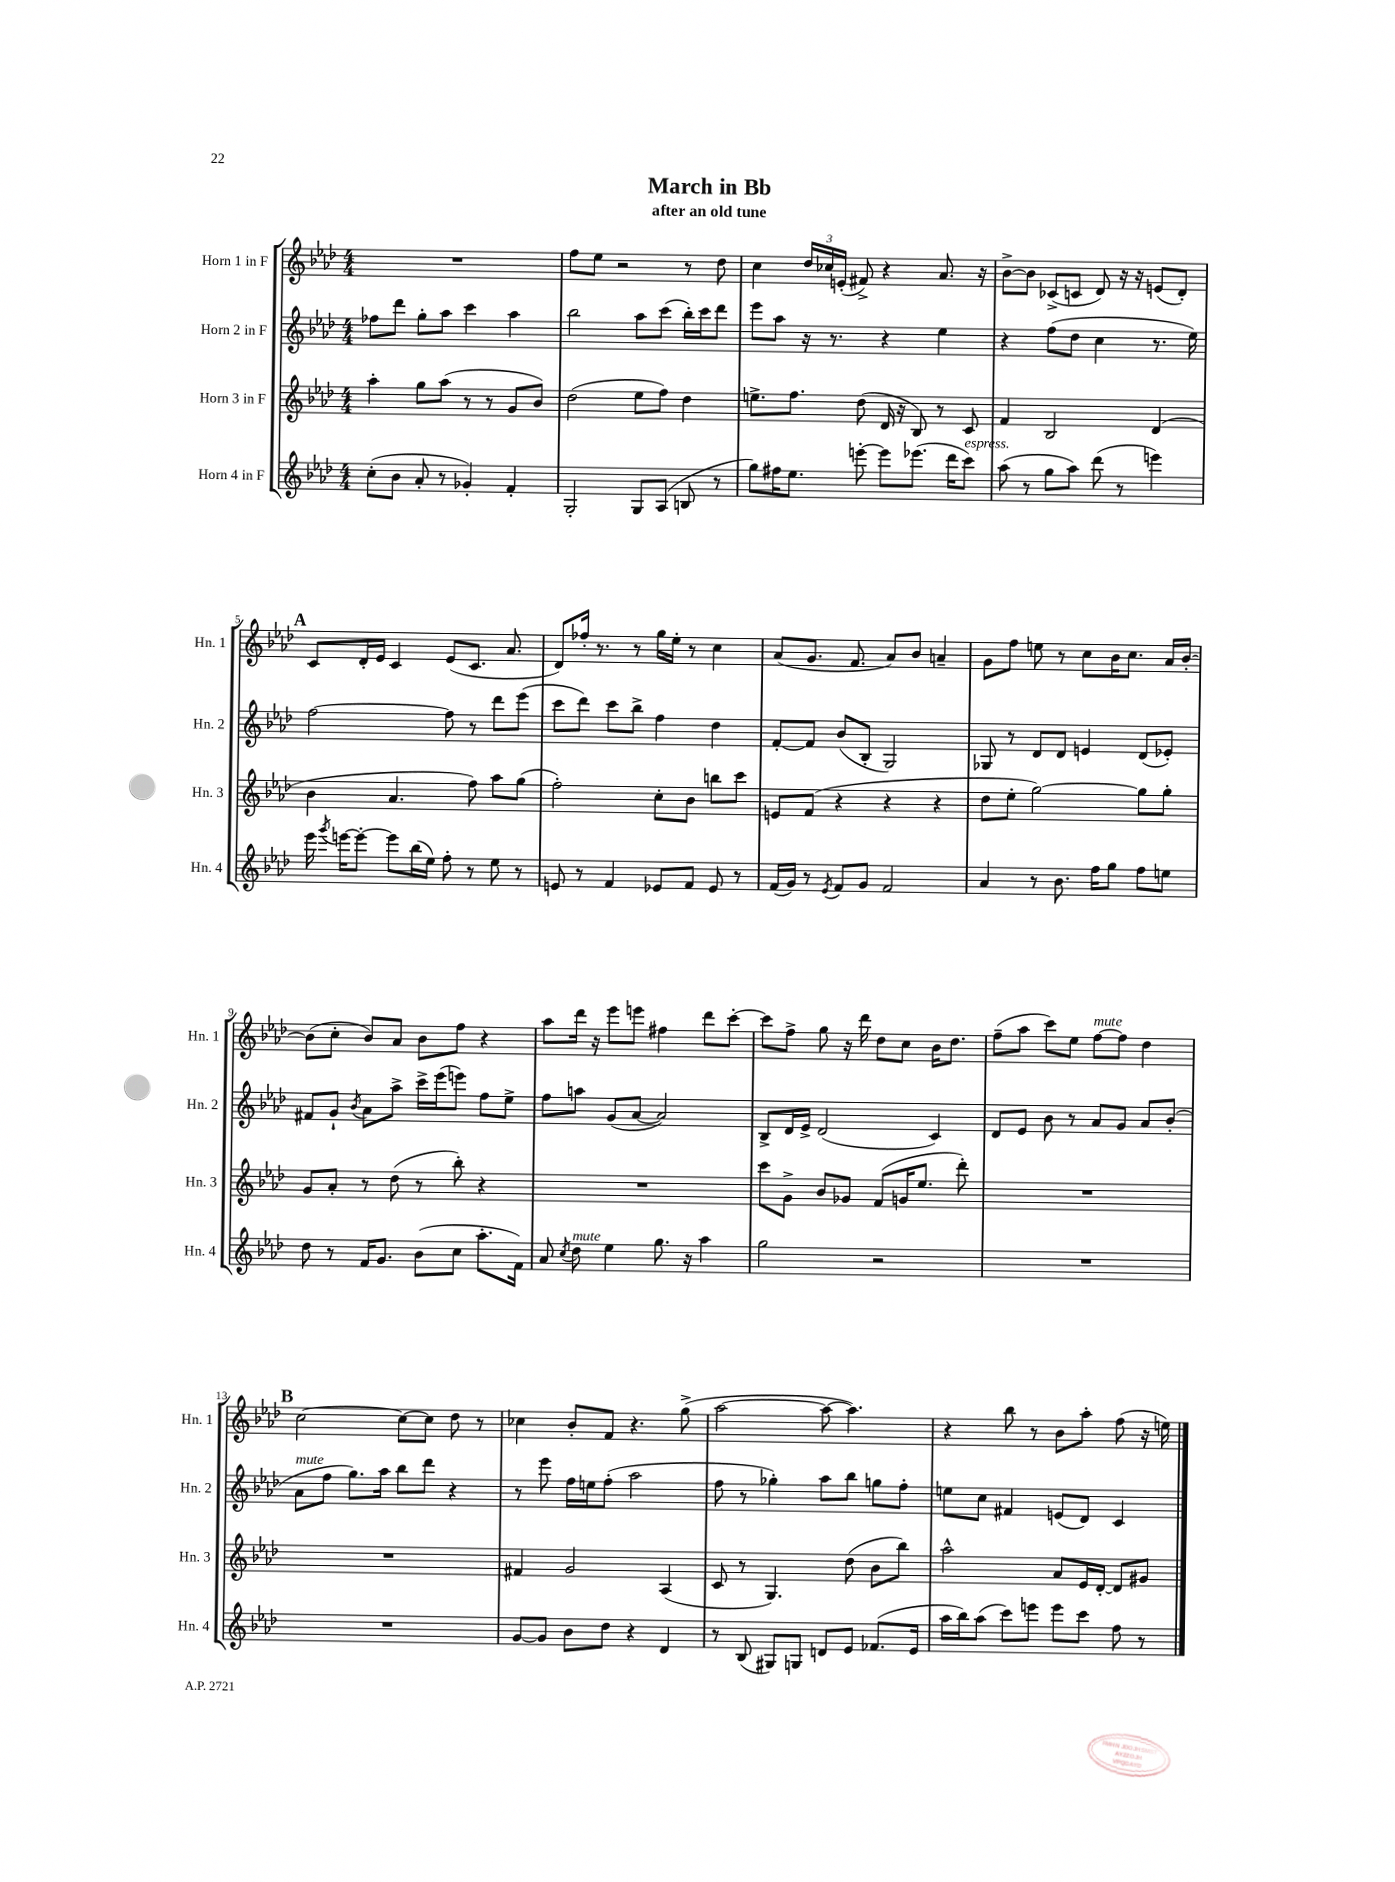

**kern	**kern	**kern	**kern
*staff4	*staff3	*staff2	*staff1
*clefG2	*clefG2	*clefG2	*clefG2
*k[b-e-a-d-]	*k[b-e-a-d-]	*k[b-e-a-d-]	*k[b-e-a-d-]
*M4/4	*M4/4	*M4/4	*M4/4
(8cc'\L	4aa-'\	8ff-\L	1r
8b-\J	.	8ddd-\J	.
8a-'/	8gg\L	8gg'\L	.
8r	(8aa-\J	8aa-\J	.
4g-'/)	8r	4ccc\	.
.	8r	.	.
4f'/	8g/L	4aa-\	.
.	8b-/J)	.	.
=	=	=	=
2G'/	(2dd-\	2bb-\	8ff\L
.	.	.	8ee-\J
.	.	.	2r
8G/L	8ee-\L	8aa-\L	.
(8A-/J	8ff\J)	(8ccc\J	.
8B/	4dd-\	16bb-'\LL)	8r
.	.	16ccc\J	.
8r	.	8ddd-\J	8dd-\
=	=	=	=
8gg\L)	8.ee^\L	8eee-\L	4cc\
16ff#\K	.	8aa-\J	.
8.ee-\J	8.ff\J	.	.
.	.	16r	24dd-/LL
.	.	.	24cc-/
.	.	8.r	.
.	.	.	(24e'/JJ
[8eee'\	(8dd-\	.	8f#^/)
8eee\]L	16d-/	4r	4r
.	16r	.	.
(8.eee-\J	8B-/)	.	.
.	8r	4ee-\	8.a-/
16ddd-\LK	.	.	.
8ccc\J)	8c/	.	.
.	.	.	16r
=	=	=	=
(8aa-\	4f/	4r	[8b-^\L
8r	.	.	8b-\]J
8gg\L	2B-/	(8ff\L	(8c-^/L
8aa-\J)	.	8dd-\J	8c/J
(8ddd-\	.	4cc\	8d-/)
8r	.	.	16r
.	.	.	16r
4eee\)	(4d-/	8.r	(8e/L
.	.	.	8d-'/J)
.	.	16ee-\)	.
=	=	=	=
16eee-\	4b-\	[2ff\	8c/L
8qggg/	.	.	.
[16eee\LK	.	.	.
8eee'\_J	.	.	16d-'/L
.	.	.	16e-/JJ
8eee\]L	4.a-/	.	4c/
(16bb-\L	.	.	.
16ee-\JJ)	.	.	.
8ff'\	.	8ff\]	(8e-/L
8r	8ff\)	8r	8.c/J
8ee-\	8aa-\L	8ddd-\L	.
.	.	.	8.a-/
8r	(8gg\J	(8eee-\J	.
=	=	=	=
8e/	2ff'\)	8ccc\L	8d-/L)
8r	.	8ddd-\J)	16ff-'/Jk
.	.	.	8.r
4f/	.	8ccc\L	.
.	.	8bb-^\J	8r
8e-/L	8cc'\L	4ff\	16gg\LL
.	.	.	16ee-'\JJ
8f/J	8b-\J	.	8r
8e-/	8bb\L	4dd-\	4cc\
8r	8ccc\J	.	.
=	=	=	=
(16f/LL	8e/L	[8f'/L	(8a-/L
16g/JJ)	.	.	.
8r	(8f/J	8f/]J	8.g/J
8qe-/	.	.	.
8f/L	4r	(8b-/L	.
.	.	.	8.f/
8g/J	.	8B-'/J	.
2f/	4r	2G/)	8a-/L)
.	.	.	8b-/J
.	4r	.	4a~/
=	=	=	=
4a-/	8dd-\L	8G-/	8g\L
.	8ee-'\J	8r	8ff\J
8r	[2gg\)	8d-/L	8ee\
8.b-\	.	8d-/J	8r
.	.	4e/	8cc\L
16ff\LK	.	.	.
8gg\J	.	.	16b-\K
.	.	.	8.cc\J
8ff\L	8gg\]L	(8d-/L	.
8ee\J	8gg'\J	8e-'/J)	16a-/LL
.	.	.	[16b-'/JJ
=	=	=	=
8dd-\	8g/L	8f#/L	(8b-\]L
8r	8a-'/J	8g`/J	8cc'\J
.	.	8qb-/	.
16f/LK	8r	8a-\L	8b-/L)
8.g/J	.	.	.
.	(8dd-\	8aa-^\J	8a-/J
(8b-\L	8r	16ccc^\LL	8b-\L
.	.	(16eee-\J	.
8cc\J	8bb-'\)	8eee\J)	8ff\J
8.aa-'\L	4r	8ff\L	4r
.	.	8ee-^\J	.
16f\Jk)	.	.	.
=	=	=	=
8a-/	1r	8ff\L	8aa-\L
8qcc/	.	.	.
8dd-\	.	8aa\J	16ddd-\Jk
.	.	.	16r
4ee-\	.	(8g/L	8eee-\L
.	.	[8a-/J	8eee\J
8.gg\	.	2a-/])	4ff#\
16r	.	.	.
4aa-\	.	.	8ddd-\L
.	.	.	[8ccc'\J
=	=	=	=
2gg\	8ccc\L	8B-^/L	8ccc\]L
.	8g^\J	16d-/L	8ff^\J
.	.	16e-^/JJ	.
.	8b-/L	(2d-/	8gg\
.	8g-/J	.	16r
.	.	.	16ddd-\
2r	(8f/L	.	8dd-\L
.	16g/K	.	8cc\J
.	8.ee-/J	.	.
.	.	4c/)	16b-\LK
.	.	.	8.dd-\J
.	8ddd-'\)	.	.
=	=	=	=
1r	1r	8d-/L	(8ff~\L
.	.	8e-/J	8aa-\J
.	.	8b-\	8ccc\L)
.	.	8r	8ee-\J
.	.	8a-/L	[8ff\L
.	.	8g/J	8ff\]J
.	.	8a-/L	4dd-\
.	.	(8b-'/J	.
=	=	=	=
1r	1r	8a-\L	[2cc\
.	.	8ff\J	.
.	.	8.gg\L)	.
.	.	16aa-\Jk	.
.	.	8bb-\L	8cc\_L
.	.	8ddd-\J	8cc\]J
.	.	4r	8dd-\
.	.	.	8r
=	=	=	=
[8g/L	4f#/	8r	4cc-\
8g/]J	.	8eee-\	.
8b-\L	2g/	16ff\LL	8b-'/L
.	.	16ee\J	.
8dd-\J	.	(8ff'\J	8f/J
4r	.	2aa-\	4.r
4d-/	(4A-/	.	.
.	.	.	(8gg^\
=	=	=	=
8r	8c/	8ff\	[2aa-\
(8B-/	8r	8r	.
8G#/L)	4.G/)	4gg-'\)	.
8G/J	.	.	.
8d/L	.	8aa-\L	8aa-\_
8e-/J	(8dd-\	8bb-\J	4.aa-\])
(8.f-/L	8b-\L	8gg\L	.
.	8bb-\J)	8ff'\J	.
16e-/Jk	.	.	.
=	=	=	=
16aa-\LL	2aa-^^\	8ee\L	4r
16bb-\J)	.	.	.
(8aa-\J	.	8cc\J	.
8ccc\L)	.	4f#/	8bb-\
8eee\J	.	.	8r
8eee\L	8a-/L	(8e/L	8b-\L
8ccc\J	16e-/L	8d-/J)	8aa-'\J
.	[16d-'/JJ	.	.
8ff\	8d-/]L	4c/	(8ff\
8r	8g#/J	.	16r
.	.	.	16ee\)
==	==	==	==
*-	*-	*-	*-
